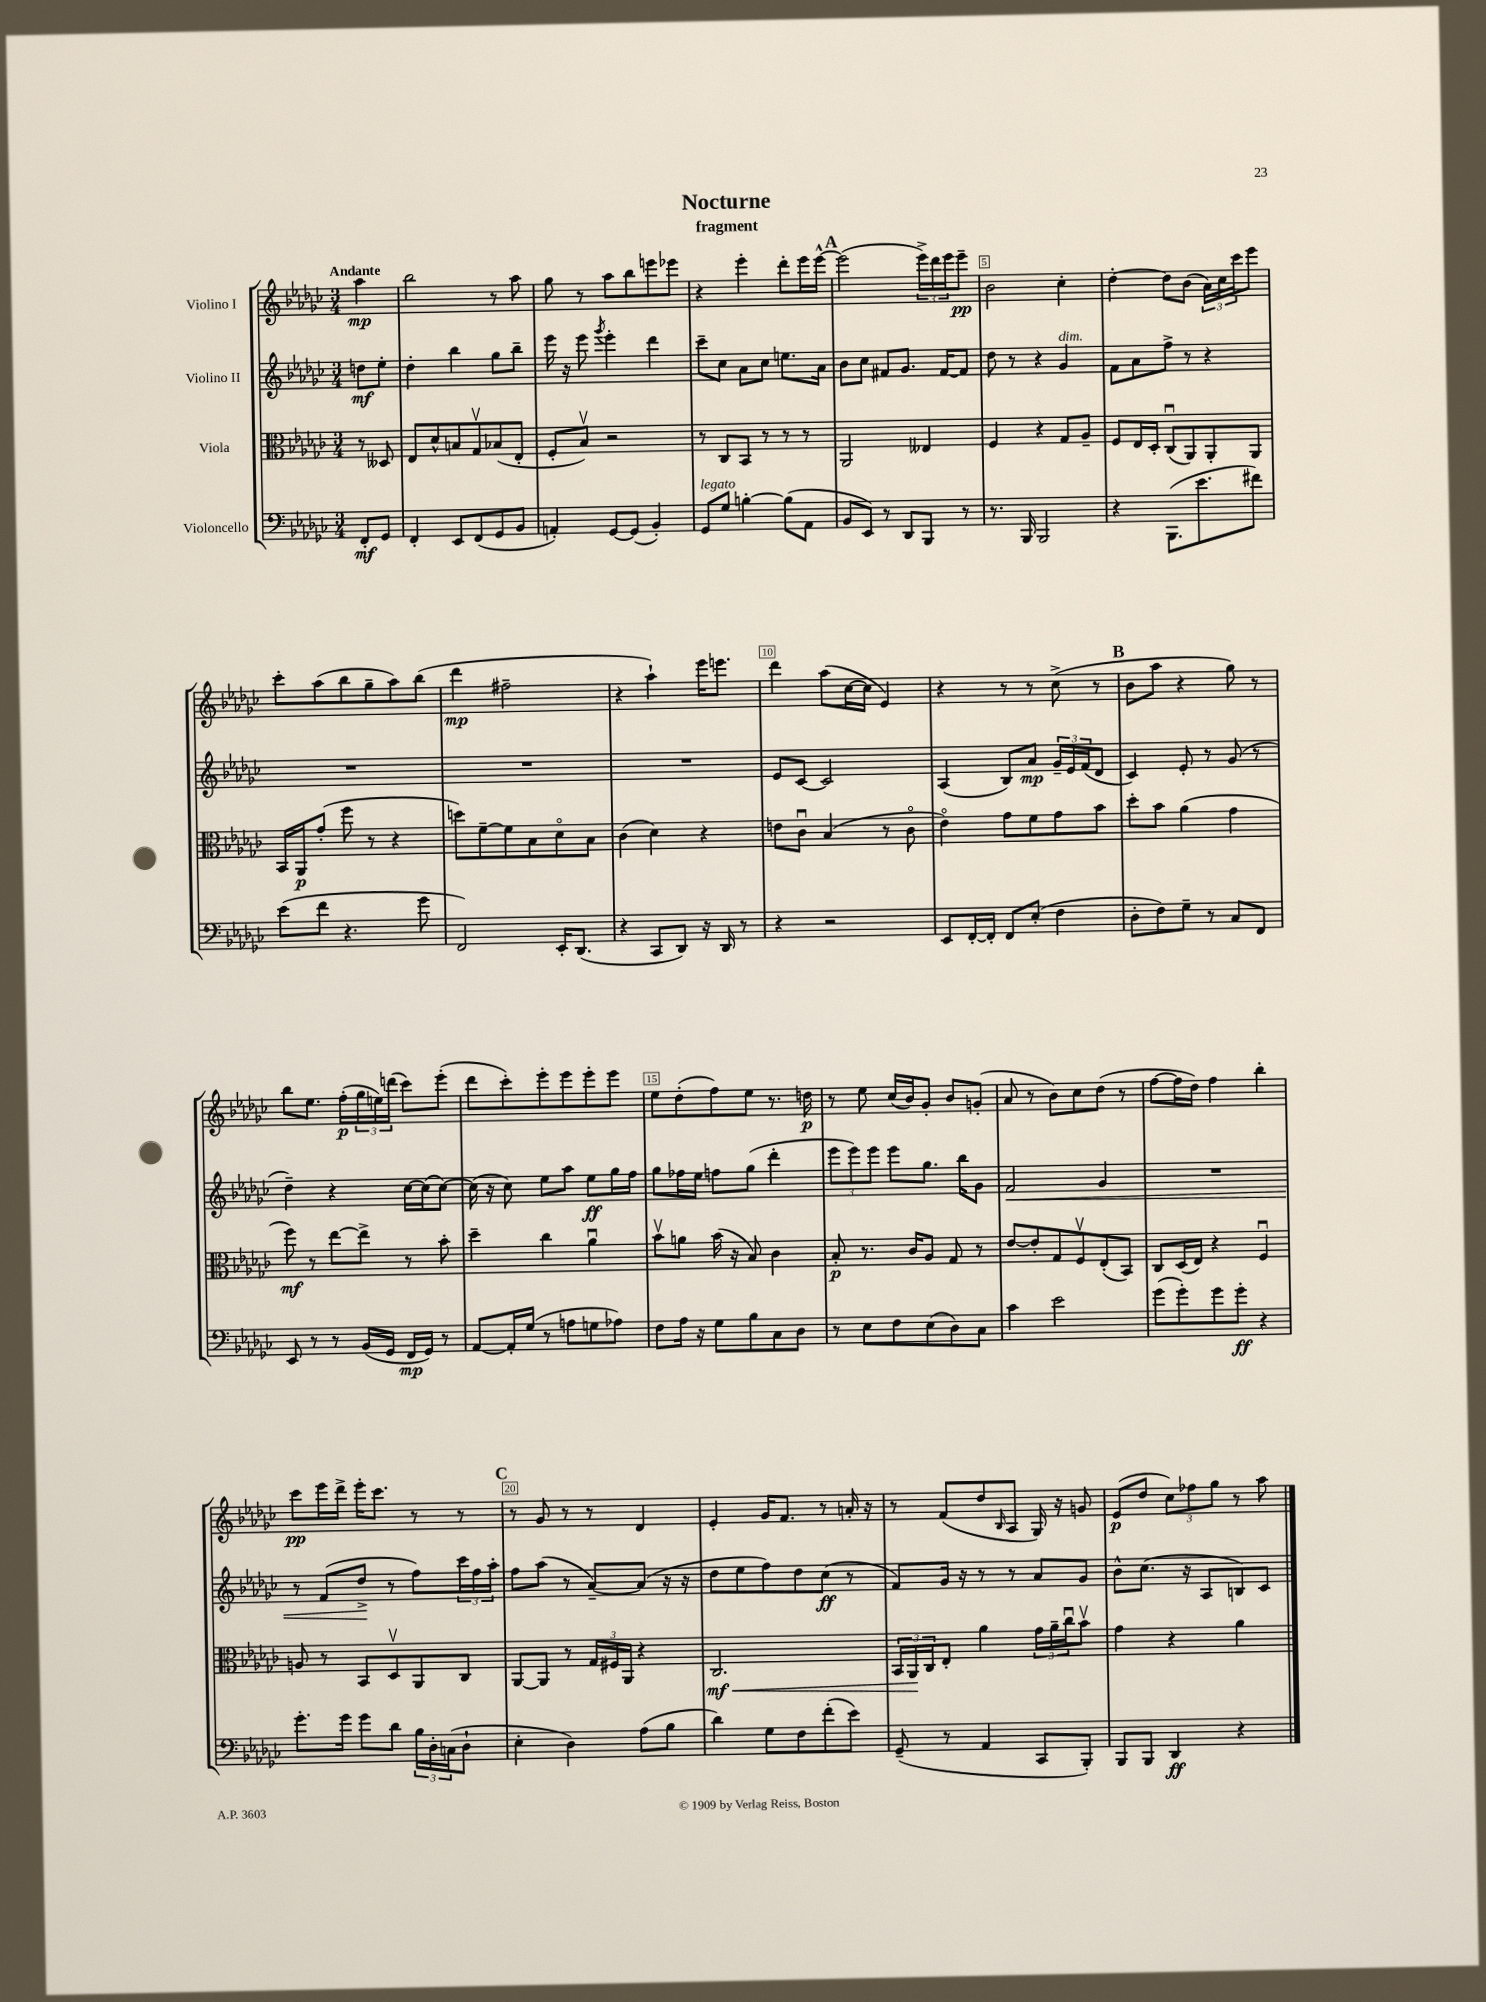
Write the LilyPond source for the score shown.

\header { title = "Nocturne" subtitle = "fragment" }
<<
\new StaffGroup <<
\new Staff = "s0" \with { instrumentName = "Violino I" } {
    \clef treble \key ges \major \numericTimeSignature \time 3/4 \partial 4 \tempo "Andante"
    aes''4\mp |
    bes''2 r8 aes''8 |
    ges''8 r8 aes''8 bes''8 e'''8 ees'''8 |
    r4 ees'''4-. des'''8-. ees'''16 ees'''16~-^ |
    \mark \markup { \bold "A" } ees'''2( \tuplet 3/2 { ees'''16->) des'''16 ees'''16 } ees'''8--\pp |
    bes'2 ces''4-. |
    des''4~-. des''8 bes'8( \tuplet 3/2 { aes'16) ces''16 ces'''16 } ees'''8 |
    ces'''8-. aes''8( bes''8 ges''8-- aes''8) bes''8( |
    des'''4\mp fis''2-- |
    r4 aes''4-!) ees'''16 e'''8. |
    des'''4 aes''8( ces''16~ ces''16 ees'4) |
    r4 r8 r8 ces''8->( r8 |
    \mark \markup { \bold "B" } bes'8 aes''8 r4 ges''8) r8 |
    bes''8 ees''8. f''16-.\p( \tuplet 3/2 { ges''16 e''16) d'''16( } ces'''8) ees'''8-.( |
    des'''8 ces'''8-.) ees'''8-. ees'''8 ees'''8-. ees'''8 |
    ees''8 des''8-.( f''8) ees''8 r8. d''16\p |
    r8 ees''8 ces''16( bes'16) ges'8-. bes'8 g'8-.( |
    aes'8 r8 bes'8) ces''8 des''8( r8 |
    f''8~ f''16 des''16) f''4 bes''4-. |
    ces'''8\pp ees'''16 des'''16-> ees'''16-. ces'''8. r8 r8 |
    \mark \markup { \bold "C" } r8 ges'8 r8 r8 des'4 |
    ees'4-. ges'16 f'8. r8 a'16-. r16 |
    r8 f'8( des''8 \grace { bes16 } aes8 ges16) r16 g'8 |
    ees'8\p( des''8 \tuplet 3/2 { ces''8) fes''8 ges''8 } r8 aes''8 \bar "|." |
}
\new Staff = "s1" \with { instrumentName = "Violino II" } {
    \clef treble \key ges \major \numericTimeSignature \time 3/4 \partial 4
    d''8\mf ees''8-. |
    des''4-. bes''4 ges''8 bes''8-- |
    ees'''16 r16 ees'''8 \acciaccatura { ges'''8 } ees'''4-. des'''4 |
    ces'''8-- ces''8 aes'8 ces''8 e''8. aes'16 |
    \mark \markup { \bold "A" } bes'8 ces''8 fis'8 ges'8. fis'16~ fis'8 |
    des''8 r8 r4 ges'4^\markup { \italic "dim." } |
    f'8 aes'8 f''8-> r8 r4 |
    R2. |
    R2. |
    R2. |
    ees'8 ces'8~ ces'2 |
    aes4( bes8) aes'8\mp \tuplet 3/2 { ges'16-- ees'16 f'16( } des'8 |
    \mark \markup { \bold "B" } ces'4) ees'8-. r8 ges'8( r8 |
    des''4--) r4 ces''16~ ces''16( ces''8~) |
    ces''16( r16 ces''8) ees''8 aes''8 ees''8\ff ges''16 f''16 |
    ges''8 fes''16 ees''16 f''8 ges''8( des'''4-. |
    \tuplet 3/2 { ees'''8 ees'''8) ees'''8 } ees'''8 ges''8. bes''16 ges'8 |
    f'2\< ges'4 |
    R2. |
    r8 f'8( des''8->\! r8 f''8) \tuplet 3/2 { ces'''16 f''16 aes''16-. } |
    \mark \markup { \bold "C" } f''8 aes''8( r8 aes'8~--) aes'8( r16 r16 |
    des''8 ees''8 f''8) des''8 ces''8\ff( r8 |
    f'8) ges'16 r16 r8 r8 aes'8 ges'8 |
    bes'8-^ ces''8.( r16 aes8 b8) ces'8 \bar "|." |
}
\new Staff = "s2" \with { instrumentName = "Viola" } {
    \clef alto \key ges \major \numericTimeSignature \time 3/4 \partial 4
    r8 deses8 |
    ees8 des'8-^ b8 ges8\upbow bes8( ees8-. |
    f8-. bes8\upbow) r2 |
    r8 ces8 bes,8 r8 r8 r8 |
    \mark \markup { \bold "A" } aes,2 eeses4 |
    f4 r4 ges8 aes8-- |
    f8 ees16 des16-. ces8\downbow( aes,8) aes,8-. aes,8 |
    bes,16 aes,16\p ges'8-.( f''8 r8 r4 |
    d''8) f'8~-- f'8 bes8 des'8\flageolet bes8 |
    ces'4( des'4) r4 |
    e'8 ces'8\downbow bes4( r8 ces'8\flageolet |
    ees'4\flageolet) ges'8 f'8 ges'8 bes'8 |
    \mark \markup { \bold "B" } des''8-. bes'8 aes'4( ges'4 |
    f''8\mf) r8 ees''8~ ees''8-> r8 bes'8-. |
    des''4-- ces''4 aes'4\downbow |
    bes'8\upbow a'8 bes'16( r16 bes8) ces'4 |
    bes8-.\p r8. ces'16 aes8 ges8 r8 |
    ees'8~ ees'8-. ges8 f8\upbow ees8-.( bes,8) |
    ces8 des16( ees16) r4 f4\downbow |
    a8 r8 bes,8 des8\upbow aes,8 ces8 |
    \mark \markup { \bold "C" } aes,8~ aes,8 r8 \tuplet 3/2 { ges16 fis16 aes,16 } r4 |
    ces2.\mf\< |
    \tuplet 3/2 { bes,16 aes,16\! ces16 } ees8-. aes'4 \tuplet 3/2 { ges'16 aes'16-- ces''16\downbow } bes'8\upbow |
    ges'4 r4 aes'4 \bar "|." |
}
\new Staff = "s3" \with { instrumentName = "Violoncello" } {
    \clef bass \key ges \major \numericTimeSignature \time 3/4 \partial 4
    f,8-.\mf ges,8 |
    f,4-. ees,8 f,8( ges,8 bes,8 |
    a,4-.) ges,8~ ges,8( bes,4-.) |
    ges,8^\markup { \italic "legato" } ges8 b4~-. b8( aes,8 |
    \mark \markup { \bold "A" } bes,8 ees,8) r8 des,8 bes,,8 r8 |
    r8. bes,,16 bes,,2 |
    r4 bes,,8.( ees'8. fis'8) |
    ees'8( f'8 r4. ges'8 |
    f,2) ees,16-. des,8.( |
    r4 ces,8 des,8) r16 des,16 r8 |
    r4 r2 |
    ees,8 f,16~-. f,16-. f,8 ees8-.( f4 |
    \mark \markup { \bold "B" } des8-. f8) ges8-- r8 ces8 f,8 |
    ees,8 r8 r8 bes,16( ges,16 f,16\mp ges,16) r8 |
    aes,8~ aes,16-. ges16( r8 a8 g8 aes8) |
    f8 aes16 r16 ges8 bes8 ces8 des8 |
    r8 ees8 f8 ees8( des8) ces8 |
    ces'4 ees'2 |
    ges'8( ges'8-.) ges'8 ges'8-.\ff r4 |
    ges'8.-. ges'16 ges'8 des'8 \tuplet 3/2 { bes16 des16-. c16( } des8-! |
    \mark \markup { \bold "C" } ees4-. des4) aes8( bes8 |
    des'4) ges8 f8 f'8-.( ees'8) |
    ges,8--( r8 aes,4 ces,8 bes,,8-.) |
    bes,,8 bes,,8 des,4\ff r4 \bar "|." |
}
>>
>>
\layout { \context { \Score \override BarNumber.break-visibility = ##(#f #t #t) barNumberVisibility = #(every-nth-bar-number-visible 5) \override BarNumber.stencil = #(make-stencil-boxer 0.1 0.3 ly:text-interface::print) } }
